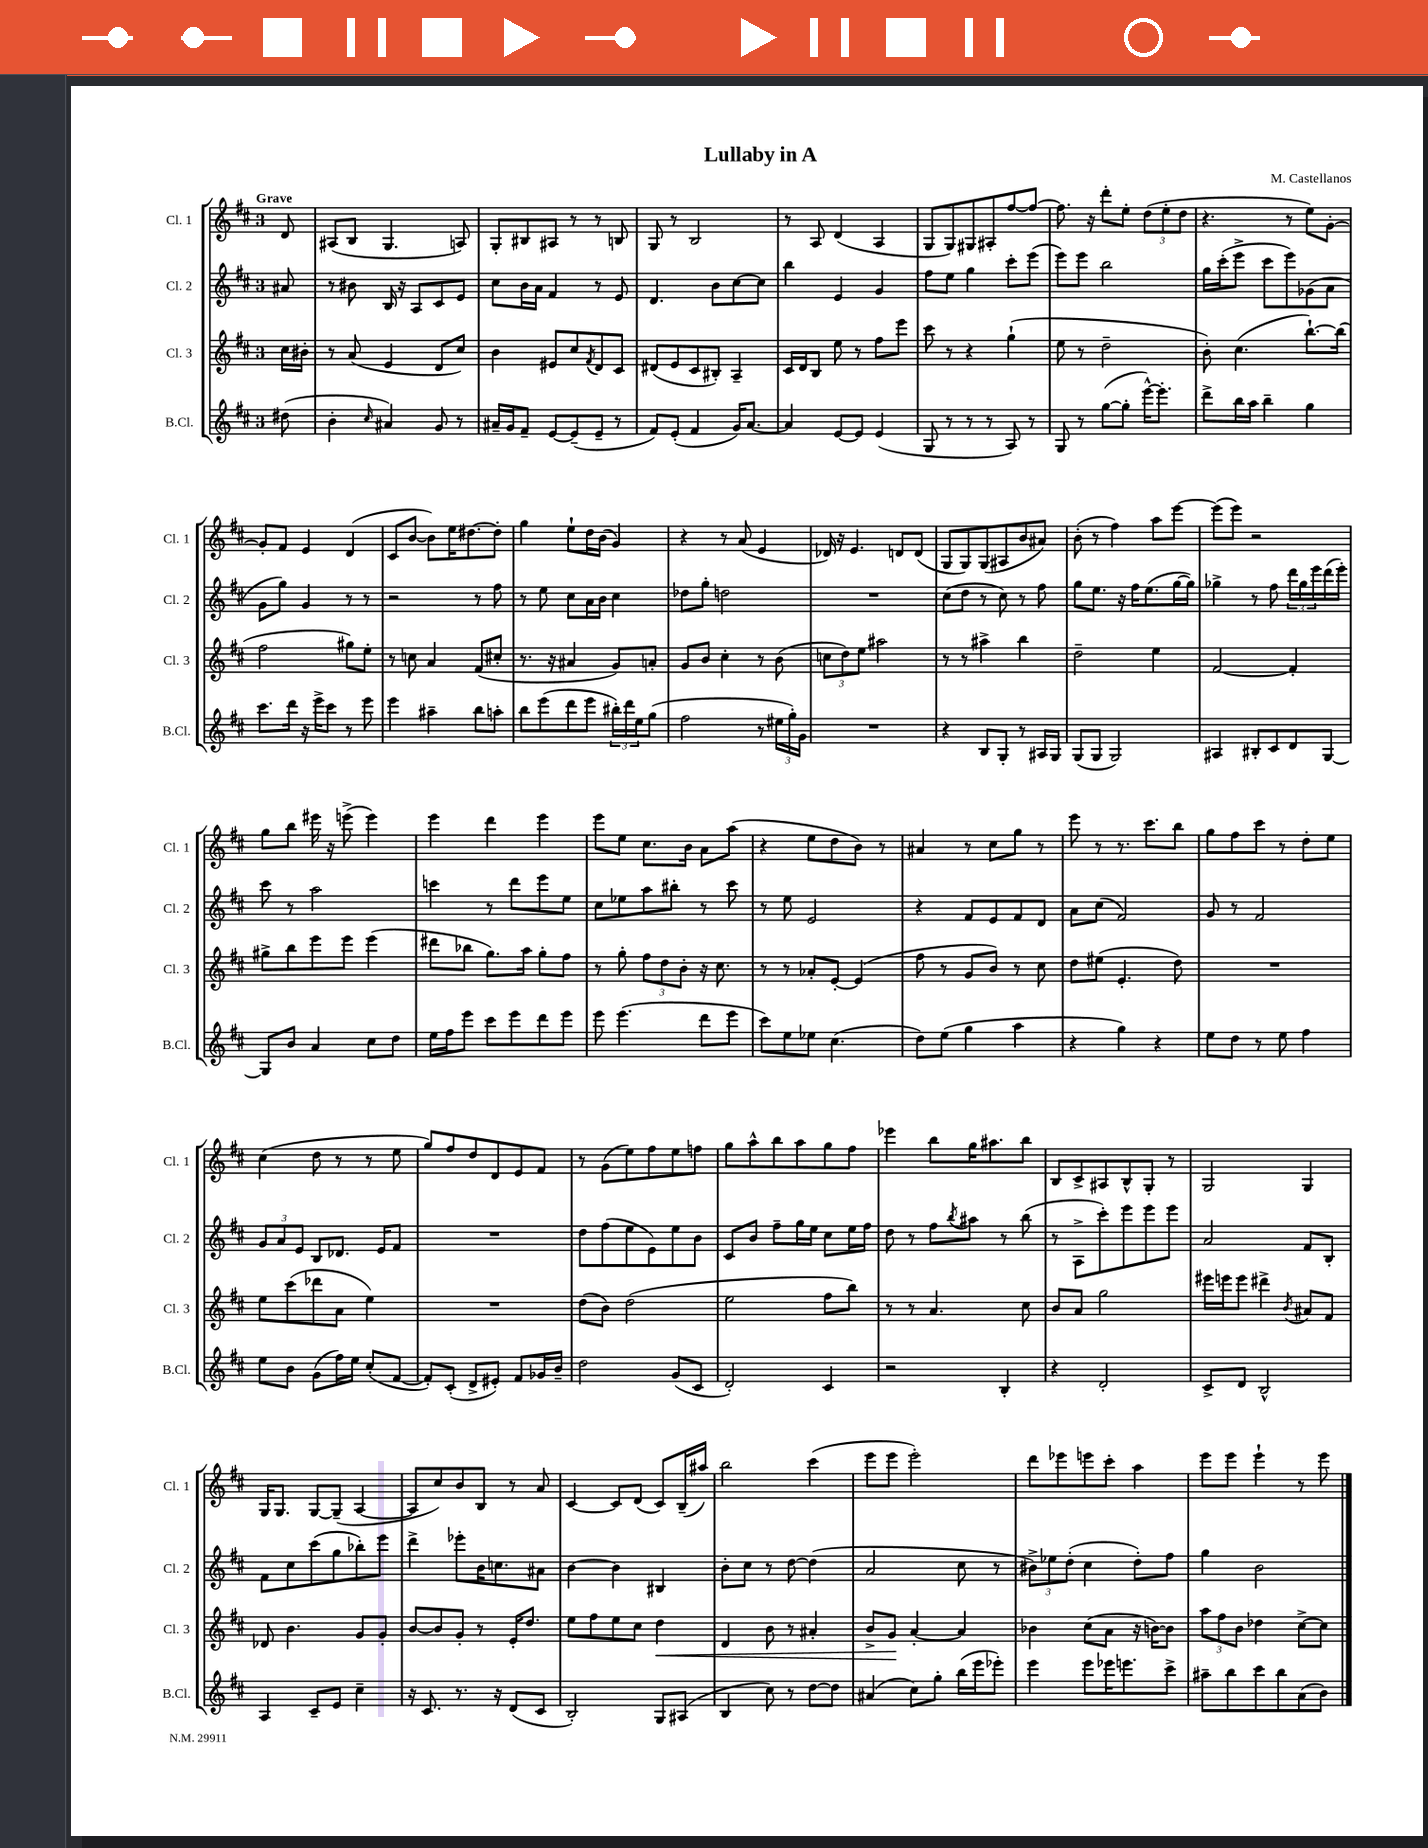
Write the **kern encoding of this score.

**kern	**kern	**kern	**kern
*staff4	*staff3	*staff2	*staff1
*clefG2	*clefG2	*clefG2	*clefG2
*k[f#c#]	*k[f#c#]	*k[f#c#]	*k[f#c#]
*M3/4	*M3/4	*M3/4	*M3/4
(8dd#	16cc#	8a#	8d
.	16b#'	.	.
=	=	=	=
4b'	8r	8r	(8A#
.	(8a	8b#	8B
16qqcc#	.	.	.
4a#)	4e	16B	4.G
.	.	16r	.
.	.	8A	.
8g	8d	8c#	.
8r	8cc#)	8e	8A)
=	=	=	=
16a#~	4b	8cc#	8G'
16g	.	.	.
8f#~	.	16b	8B#
.	.	16a	.
[8e	8e#	4f#	8A#
(8e~]	8cc#	.	8r
.	8qf#	.	.
8e~	8d	8r	8r
8r	8c#	8e	8B
=	=	=	=
8f#)	(8d#	4.d	8G
(8e'	8e	.	8r
4f#	8c#	.	2B
.	8B#')	8b	.
16g)	4A~	[8cc#	.
[8.a	.	.	.
.	.	8cc#]	.
=	=	=	=
4a]	16c#	4bb	8r
.	16d	.	.
.	8B	.	8A
[8e	8ee	4e	(4d
8e]	8r	.	.
(4e	8ff#	4g	4A
.	8eee	.	.
=	=	=	=
8G	8ccc#	8ff#	8G
8r	8r	8ee	8G)
8r	4r	4gg	8G#
8r	.	.	8A#'
8A)	(4gg`	8ccc#'	[8ff#
8r	.	(8eee	8ff#_
=	=	=	=
8G	8ee	8eee)	8.ff#]
8r	8r	8eee	.
.	.	.	16r
([8gg	2dd~	2bb	8ddd'
8gg']	.	.	8ee'
[16eee^^)	.	.	(12dd
8.eee']	.	.	.
.	.	.	12ee'
.	.	.	12dd
=	=	=	=
8ddd^	8b')	16gg	4.r
.	.	(16ccc#'	.
16bb	(4.cc#	8eee^	.
16aa	.	.	.
4bb~	.	8ccc#	.
.	.	8eee)	8r
4gg	[8.bb`)	(8g-	8ee)
.	.	8a	[8g'
.	(16bb]	.	.
=	=	=	=
8.ccc#	2ff#	8g	8g']
.	.	8gg)	8f#
16ddd	.	.	.
16r	.	4g	4e
16eee^	.	.	.
8ccc#	.	.	.
8r	8gg#)	8r	(4d
8eee	8ee'	8r	.
=	=	=	=
4eee	8r	2r	8c#
.	8cc	.	[8b
4aa#~	4a	.	8b])
.	.	.	16ee
.	.	.	[8.dd#
8bb	(8f#	8r	.
8aa'	8cc#'	8ff#	8dd#']
=	=	=	=
8bb	8.r	8r	4gg
(8eee	.	8ee	.
.	16r	.	.
8ddd	4a#	8cc#	8ee`
8eee	.	16a	16dd
.	.	16b	(16b
24bb#')	8g)	4cc#	4g)
24ddd	.	.	.
24ee	.	.	.
(8gg	8a'	.	.
=	=	=	=
2ff#	8g	8dd-	4r
.	8b	8gg'	.
.	4cc#'	2dd	8r
.	.	.	(8a
8r	8r	.	4e
24ee#	(8b	.	.
24gg')	.	.	.
24g	.	.	.
=	=	=	=
2.r	12cc	2.r	16d-)
.	.	.	16r
.	12dd)	.	.
.	.	.	4.e
.	12ee	.	.
.	2aa#	.	.
.	.	.	8d
.	.	.	(8d
=	=	=	=
4r	8r	(8cc#	8G
.	8r	8dd	8G)
8B	4aa#^	8r	(8G
8G'	.	8cc#)	8A#
8r	4bb	8r	8b
16A#	.	8ff#	8a#)
16G	.	.	.
=	=	=	=
(8G	2dd~	8gg	(8b'
8G	.	8.ee	8r
2G)	.	.	4ff#)
.	.	16r	.
.	.	16ff#	.
.	.	(8.ee	.
.	4ee	.	8aa
.	.	[16gg	[8eee
.	.	16gg])	.
=	=	=	=
4A#	[2f#	4gg-^	(8eee]
.	.	.	8eee)
8B#'	.	8r	2r
8c#	.	8ff#	.
8d	4f#']	24ddd	.
.	.	24gg-	.
.	.	24eee	.
[8G	.	(16ddd	.
.	.	16eee')	.
=	=	=	=
8G]	8gg#^	8ccc#	8gg
8b	8bb	8r	8bb
4a	8eee	2aa	16eee#
.	.	.	16r
.	8eee	.	(8eee^
8cc#	(4eee	.	4eee)
8dd	.	.	.
=	=	=	=
16ee	8ddd#	4ccc	4eee
16ff#	.	.	.
8eee	8bb-	.	.
8ccc#	8.gg)	8r	4ddd
8eee	.	8ddd	.
.	16aa	.	.
8ddd	8gg'	8eee	4eee
8eee	8ff#	8ee	.
=	=	=	=
8eee	8r	8cc#	8eee
(4.eee	8gg'	8ee-	8ee
.	12ff#	8aa	8.cc#
.	12dd	.	.
.	.	8bb#'	.
.	12b'	.	.
.	.	.	16b
8ddd	16r	8r	8a
.	8.cc#	.	.
8eee	.	8ccc#	(8aa
=	=	=	=
8ccc#)	8r	8r	4r
8ee	8r	8ee	.
8ee-	8a-'	2e	8ee
(4.cc#	[8e'	.	8dd
.	(4e]	.	8b)
.	.	.	8r
=	=	=	=
8dd)	8ff#	4r	4a#
(8ee	8r	.	.
4gg	8g	8f#	8r
.	8b)	8e	8cc#
4aa	8r	8f#	8gg
.	8cc#	8d	8r
=	=	=	=
4r	8dd	8a	8eee
.	(8ee#	(8cc#	8r
4gg)	4.e'	2f#)	8.r
.	.	.	8.ccc#
4r	.	.	.
.	8dd)	.	8bb
=	=	=	=
8ee	2.r	8g	8gg
8dd	.	8r	8ff#
8r	.	2f#	8ccc#
8ee	.	.	8r
4ff#	.	.	8dd'
.	.	.	8ee
=	=	=	=
8ee	8ee	12g	(4cc#
.	.	12a	.
8b	(8ccc#	.	.
.	.	12e	.
(8g	8ddd-	8B	8dd
16ff#)	8a	8.d-	8r
16ee	.	.	.
(8cc#'	4ee)	.	8r
.	.	16e	.
[8f#	.	8f#	8ee
=	=	=	=
8f#'])	2.r	2.r	8gg)
(8c#'	.	.	8ff#
8d^	.	.	8dd
8e#')	.	.	8d
8f#	.	.	8e
16g-	.	.	8f#
16b~	.	.	.
=	=	=	=
2dd	(8dd	8dd	8r
.	8b)	(8ff#	(8g
.	(2dd	8ee	8ee)
.	.	8e)	8ff#
(8g	.	8ee	8ee
8c#	.	8b	8ff
=	=	=	=
2d')	2ee	8c#	8gg
.	.	8b	8aa^^
.	.	8ff#~	8bb
.	.	16gg	8aa
.	.	16ee	.
4c#	8ff#	8cc#	8gg
.	8bb)	16ee	8ff#
.	.	16ff#	.
=	=	=	=
2r	8r	8dd	4eee-
.	8r	8r	.
.	4.a	8ff#	8bb
.	.	8qbb	.
.	.	8aa#	16gg
.	.	.	8.aa#
4B'	.	8r	.
.	8cc#	(8bb	8bb
=	=	=	=
4r	8b	8r	8B
.	8a	8A^	8c#^
2d'	2gg	8ccc#')	8A#
.	.	8eee	8B^^
.	.	8eee	8G'
.	.	8eee	8r
=	=	=	=
8c#^	16eee#	2a	2G
.	16eee	.	.
8d	8eee	.	.
2B^^	4ddd#^	.	.
.	8qb	.	.
.	8a#	8f#	4G
.	8f#	8B'	.
=	=	=	=
4A	8d-	8f#	16G
.	.	.	8.G
.	4.b	8cc#	.
8c#~	.	(8ccc#	[8G
8e	.	8gg	(8G~]
4cc#~	8g	8bb-')	[4A
.	8g'	8eee	.
=	=	=	=
16r	[8b	4ddd^	8A]
8.c#	.	.	.
.	8b]	.	8cc#)
8.r	8g'	8eee-'	8b
.	8r	16b	8B
16r	.	8.cc	.
(8d	16e'	.	8r
.	8.dd	.	.
8c#	.	8a#	8a
=	=	=	=
2B')	8ee	[4b	[4c#
.	8ff#	.	.
.	8ee	4b]	8c#]
.	8cc#	.	(8d
8G	4dd	4B#	8c#)
(8A#	.	.	(16B~
.	.	.	16aa#)
=	=	=	=
4B	4d	8b'	2bb
.	.	8cc#	.
8cc#)	8b	8r	.
8r	8r	[8dd	.
[8dd	4a#'	(4dd]	(4ccc#
8dd]	.	.	.
=	=	=	=
(4a#	8b^	2a	8eee
.	8g	.	8eee
8cc#)	[4a'	.	2eee')
8gg'	.	.	.
(16bb	4a]	8cc#	.
16eee	.	.	.
8eee-')	.	8r	.
=	=	=	=
4eee	4b-	12b#^)	8ddd
.	.	12ee-	.
.	.	.	8eee-
.	.	(12dd'	.
8eee	(8cc#	4cc#	8eee
16eee-	8a	.	8ccc#'
8.eee	.	.	.
.	16r	8dd')	4aa
.	[16b)	.	.
8ccc#^	8b]	8ff#	.
=	=	=	=
8aa#~	12aa	4gg	8eee
.	12ff#	.	.
8bb	.	.	8eee
.	12b	.	.
8ccc#	4dd-	2b	4eee`
8bb	.	.	.
(8a	[8cc#^	.	8r
8b)	8cc#]	.	8eee
==	==	==	==
*-	*-	*-	*-
